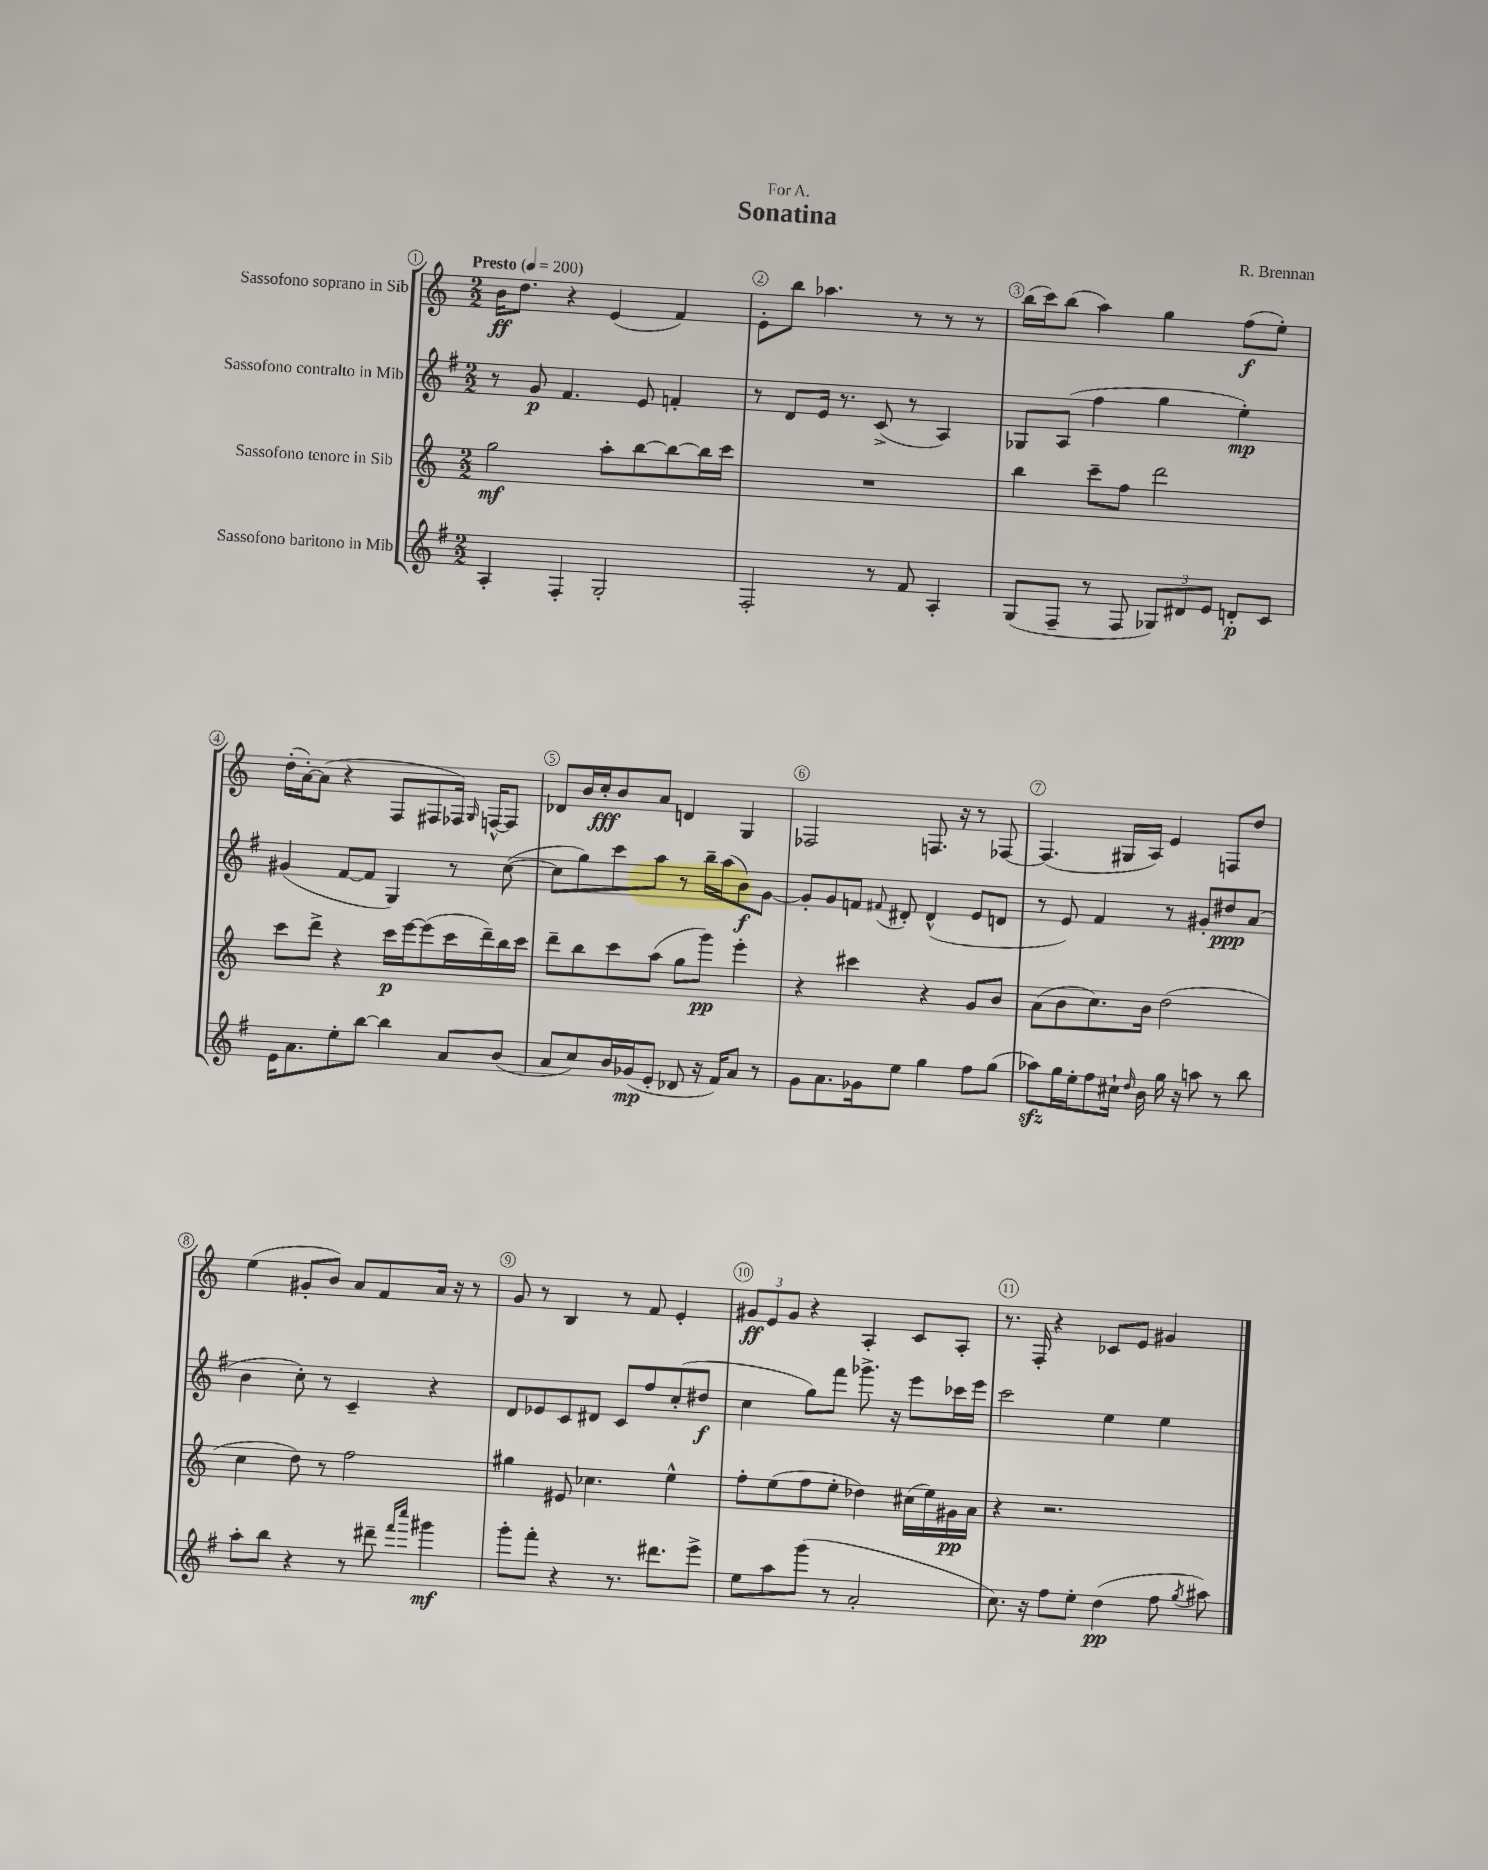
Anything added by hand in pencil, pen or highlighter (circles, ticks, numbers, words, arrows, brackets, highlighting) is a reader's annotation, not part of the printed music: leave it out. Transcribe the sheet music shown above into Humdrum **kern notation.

**kern	**dynam	**kern	**dynam	**kern	**dynam	**kern	**dynam
*part4	*part4	*part3	*part3	*part2	*part2	*part1	*part1
*staff4	*staff4	*staff3	*staff3	*staff2	*staff2	*staff1	*staff1
*I"Sassofono baritono in Mib	*	*I"Sassofono tenore in Sib	*	*I"Sassofono contralto in Mib	*	*I"Sassofono soprano in Sib	*
*clefG2	*	*clefG2	*	*clefG2	*	*clefG2	*
*k[f#]	*	*k[]	*	*k[f#]	*	*k[]	*
*M2/2	*	*M2/2	*	*M2/2	*	*M2/2	*
*MM200	*	*MM200	*	*MM200	*	*MM200	*
=1	=1	=1	=1	=1	=1	=1	=1
!	!	!	!	!	!	!LO:TX:a:B:t=Presto	!
4A'/	.	2gg\	mf	8r	.	16b\KL	ff
.	.	.	.	.	.	8.dd\J	.
.	.	.	.	8g/	p	.	.
4F#'/	.	.	.	4.f#/	.	4r	.
2G'/	.	8aa'\L	.	.	.	(4e/	.
.	.	[8bb\	.	8e/	.	.	.
.	.	8bb\_	.	4fn'/	.	4f/)	.
.	.	16bb\L]	.	.	.	.	.
.	.	16ccc\JJ	.	.	.	.	.
=2	=2	=2	=2	=2	=2	=2	=2
2F#'/	.	1r	.	8r	.	8e'\L	.
.	.	.	.	8d/L	.	8bb\J	.
.	.	.	.	16e/Jk	.	4.aa-X\	.
.	.	.	.	8.r	.	.	.
8r	.	.	.	(8c^/	.	.	.
8f#/	.	.	.	8r	.	8r	.
4A'/	.	.	.	4A/)	.	8r	.
.	.	.	.	.	.	8r	.
=3	=3	=3	=3	=3	=3	=3	=3
(8G/L	.	4bb\	.	8G-X/L	.	(16bb\LL	.
.	.	.	.	.	.	16ccc\J)	.
8F#~/J	.	.	.	(8A/J	.	(8bb\J	.
8r	.	8ccc~\L	.	4ff#\	.	4aa\)	.
8F#/	.	8ff\J	.	.	.	.	.
12G-X/L)	.	2ddd\	.	4gg\	.	4gg\	.
12d#X/	.	.	.	.	.	.	.
12e/J	.	.	.	.	.	.	.
8dn'/L	p	.	.	4ee'\)	mp	(8ff\L	f
8c/J	.	.	.	.	.	8ee'\J)	.
!!LO:LB:g=z
=4	=4	=4	=4	=4	=4	=4	=4
16e\KL	.	8ccc\L	.	(4g#X/	.	(16dd'\LL	.
8.a\	.	.	.	.	.	[16a'\J)	.
.	.	8ddd^\J	.	.	.	(8a\J]	.
8ee'\	.	4r	.	[8f#/L	.	4r	.
[8bb\J	.	.	.	8f#/J]	.	.	.
4bb\]	.	16ccc\LL	p	4G/)	.	8F/L	.
.	.	[16eee\J	.	.	.	.	.
.	.	(8eee\]	.	.	.	8F#X/	.
8a/L	.	16ccc\L	.	8r	.	16F-X/Jk)	.
.	.	.	.	.	.	16qqG/	.
.	.	16ddd~\)	.	.	.	[16Fn^^/KL	.
(8b/J	.	16bb\	.	([8cc\	.	8F/J]	.
.	.	16ccc\JJ	.	.	.	.	.
=5	=5	=5	=5	=5	=5	=5	=5
8a/L	.	8ddd~\L	.	8cc\L]	.	8d-X/L	.
8cc/)	.	8bb\	.	8gg\)	.	16b/L	.
.	.	.	.	.	.	16cc'/J	fff
16b/L	.	8ccc\	.	8ccc\	.	8b/	.
(16g-X/J	mp	.	.	.	.	.	.
8e'/J	.	(8aa\J	.	8aa\J	.	8a/J	.
8d-X/	.	8gg\L	.	8r	.	4dn/	.
16r	.	8ggg\J)	pp	16bb~\LL	.	.	.
16f#/KL)	.	.	.	(16aa\J	.	.	.
8a/J	.	4eee'\	.	8b\)	f	4G/	.
8r	.	.	.	[8g\J	.	.	.
=6	=6	=6	=6	=6	=6	=6	=6
8g\L	.	4r	.	8g'/L]	.	2F-X/	.
8.a\	.	.	.	8g/	.	.	.
.	.	4ccc#X\	.	8fn/J	.	.	.
16g-X\k	.	.	.	.	.	.	.
.	.	.	.	8qqf#X/	.	.	.
8ee\J	.	.	.	8d#X'/	.	.	.
4gg\	.	4r	.	(4d#^^/	.	8.Fn/	.
.	.	.	.	.	.	16r	.
8ff#\L	.	8g/L	.	8e/L	.	8r	.
(8gg\J	.	8b/J	.	8dn/J	.	[8F-X/	.
=7	=7	=7	=7	=7	=7	=7	=7
8aa-Xzz\L)	.	(8a\L	.	8r	.	(4.F-/]	.
16gg\L	.	8b\	.	8e/)	.	.	.
16ee'\J	.	.	.	.	.	.	.
8ff#\	.	8.cc\)	.	4f#/	.	.	.
16cc#X`\Jk	.	.	.	.	.	16G#X/LL	.
16qqdd/	.	.	.	.	.	.	.
16b\	.	16b\Jk	.	.	.	16A/JJ)	.
16gg\	.	(2dd\	.	8r	.	4e/	.
16r	.	.	.	.	.	.	.
8aan\	.	.	.	8g#X'/L	.	.	.
8r	.	.	.	8dd#X/	ppp	8Fn/L	.
8bb\	.	.	.	(8a/J	.	8dd/J	.
!!LO:LB:g=z
=8	=8	=8	=8	=8	=8	=8	=8
8aa'\L	.	4cc\	.	4b\	.	(4ee\	.
8bb\J	.	.	.	.	.	.	.
4r	.	8dd\)	.	8cc'\)	.	8g#X'/L	.
.	.	8r	.	8r	.	8b/J)	.
8r	.	2ff\	.	4c~/	.	8a/L	.
8ddd#X~\	.	.	.	.	.	8f/	.
16qqfff#/LL	.	.	.	.	.	.	.
16qqcccc/JJ	.	.	.	.	.	.	.
4ggg#X\	mf	.	.	4r	.	16a/Jk	.
.	.	.	.	.	.	16r	.
.	.	.	.	.	.	8r	.
=9	=9	=9	=9	=9	=9	=9	=9
8ggg'\L	.	4gg#X\	.	8d/L	.	8g/	.
8fff#'\J	.	.	.	8e-X/	.	8r	.
4r	.	8e#X/	.	8c/	.	4B/	.
.	.	4.cc-X\	.	8d#X/J	.	.	.
8.r	.	.	.	8c/L	.	8r	.
.	.	.	.	8ff#/	.	8f/	.
8.ddd#X\L	.	.	.	.	.	.	.
.	.	4ee^^\	.	(8cc'/	.	4e'/	.
8eee^\J	.	.	.	8dd#X/J	f	.	.
=10	=10	=10	=10	=10	=10	=10	=10
8ee\L	.	8ff'\L	.	4cc\	.	12g#X/L	ff
.	.	.	.	.	.	12e/	.
8aa\	.	(8ee\	.	.	.	.	.
.	.	.	.	.	.	12g#/J	.
(8ggg\J	.	8ff\	.	8gg\L)	.	4r	.
8r	.	8ee'\J	.	8fff#\J	.	.	.
2a'/	.	4dd-X\)	.	8.ggg-X^\	.	4A'/	.
.	.	.	.	16r	.	.	.
.	.	(16cc#X\LL	.	8eee\L	.	8c/L	.
.	.	16ee\)	.	.	.	.	.
.	.	16g#X\	pp	16ccc-X\L	.	8A'/J	.
.	.	16a\JJ	.	16eee\JJ	.	.	.
=11	=11	=11	=11	=11	=11	=11	=11
8.cc\)	.	4r	.	2ccc\	.	8.r	.
16r	.	.	.	.	.	16F'/	.
8ff#\L	.	2.r	.	.	.	4r	.
8ee'\J	.	.	.	.	.	.	.
(4dd\	pp	.	.	4ee\	.	8c-X/L	.
.	.	.	.	.	.	8e/J	.
8ff#\	.	.	.	4ee\	.	4g#X/	.
8qgg/	.	.	.	.	.	.	.
8aa#X\)	.	.	.	.	.	.	.
==	==	==	==	==	==	==	==
*-	*-	*-	*-	*-	*-	*-	*-
